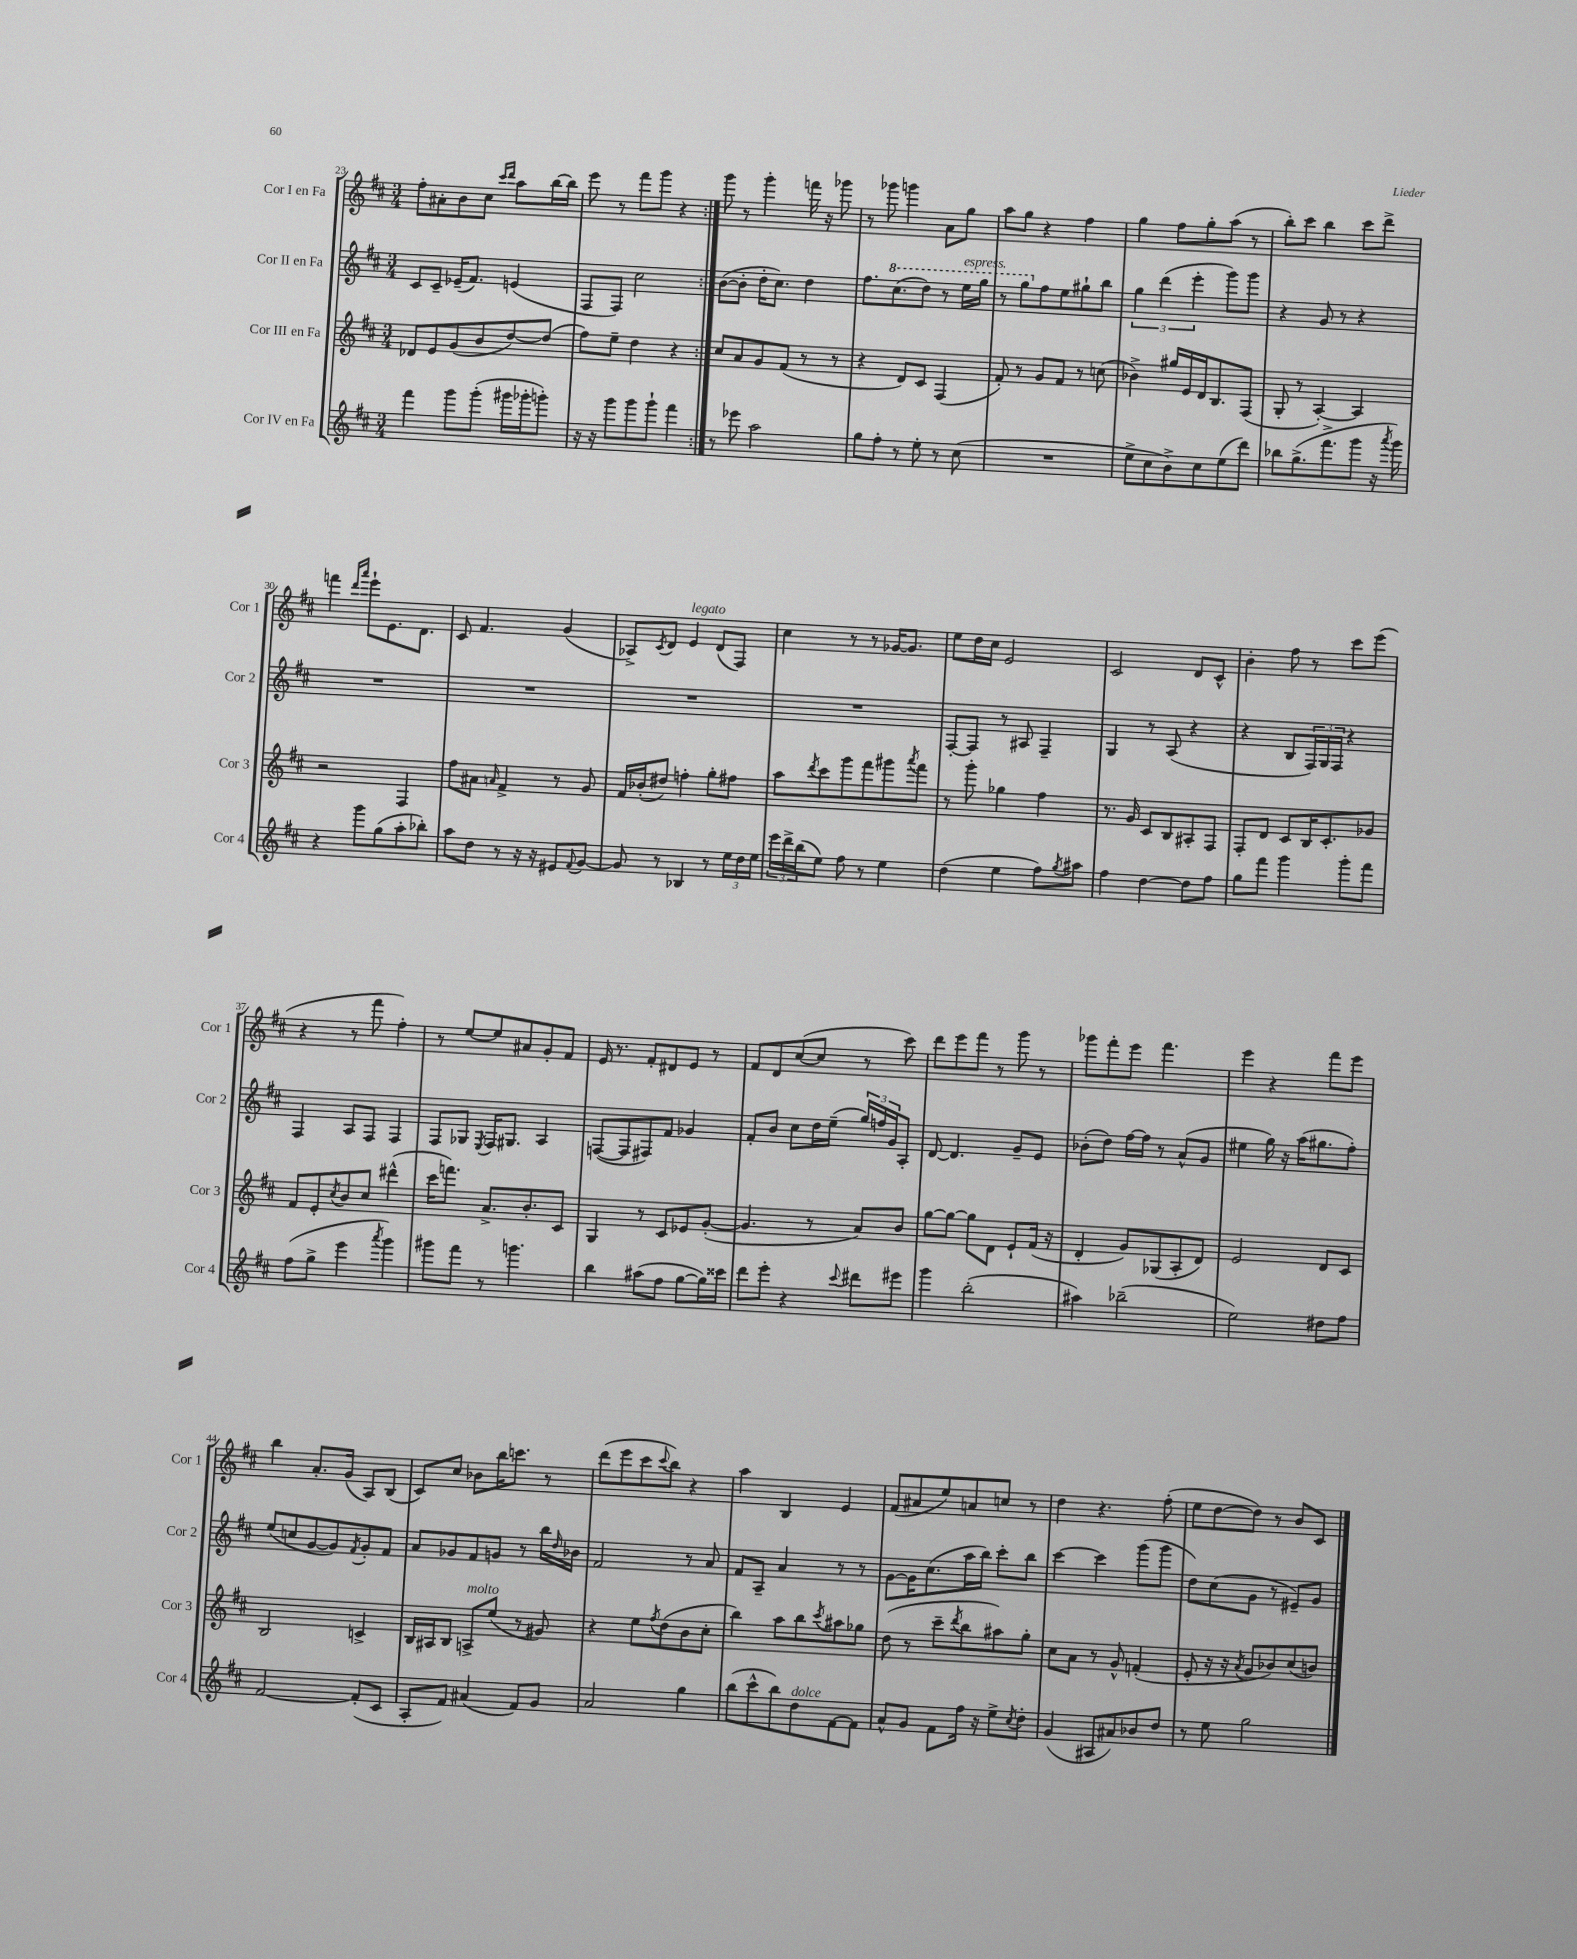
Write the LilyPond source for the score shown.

<<
\new StaffGroup <<
\new Staff = "s0" \with { instrumentName = "Cor I en Fa" shortInstrumentName = "Cor 1" } {
    \clef treble \key d \major \numericTimeSignature \time 3/4
    \repeat volta 2 { fis''8-. ais'8-. b'8 cis''8 \grace { cis'''16 d'''16 } a''8 b''16~ b''16 |
    e'''8 r8 fis'''8 g'''8 r4 | }
    g'''8 r8 g'''4-. f'''16 r16 ges'''8 |
    r8 ges'''8 g'''4 a'8 g''8 |
    a''8 g''8 r4 fis''4 |
    g''4 fis''8 g''8-. a''8( r8 |
    b''8-.) cis'''8 b''4 cis'''8 d'''8-> |
    f'''4 \grace { d'''16 a'''16 } e'''8-! e'8. d'8. |
    cis'8 fis'4. g'4( |
    aes8->) \acciaccatura { cis'8 } d'8 e'4^\markup { \italic "legato" } d'8( fis8) |
    cis''4 r8 r8 ges'16~ ges'8. |
    e''8 d''16 cis''16 e'2 |
    cis'2 d'8 cis'8-^ |
    b'4-. fis''8 r8 cis'''8 e'''8( |
    r4 r8 fis'''8 fis''4-.) |
    r8 e''8~ e''8 ais'8 g'8-. fis'8 |
    e'16 r8. fis'8-. dis'8 e'8 r8 |
    fis'8 d'8 cis''8~( cis''8 r8 cis'''8) |
    d'''8 e'''8 fis'''8 r8 g'''8 r8 |
    ges'''8 fis'''8-. e'''8 fis'''4. |
    e'''4 r4 fis'''8 e'''8 |
    b''4 a'8.-. g'16( a8) b8( |
    cis'8) cis''8 bes'8 b''16 c'''8. r8 |
    d'''8( e'''8 cis'''8 \appoggiatura { cis'''8 } b''8) r4 |
    a''4 b4 e'4 |
    fis'8( ais'8 e''8) a'8 c''8 r8 |
    d''4 r4. fis''8-.( |
    e''8 d''8~ d''8) r8 b'8 cis'8 \bar "|." |
}
\new Staff = "s1" \with { instrumentName = "Cor II en Fa" shortInstrumentName = "Cor 2" } {
    \clef treble \key d \major \numericTimeSignature \time 3/4
    \repeat volta 2 { cis'8 cis'8-- ees'16--( fis'8.) e'4( |
    fis8 fis8) cis''2 | }
    b'8~( b'8-. d''16-. cis''8.) d''4 |
    fis''8. \ottava #1 cis'''8.( d'''8) r8 e'''16^\markup { \italic "espress." } g'''16 |
    r8 g'''8 \ottava #0 fis''8 e''8 gis''8-! b''8 |
    \tuplet 3/2 { g''4 d'''4( e'''4-. } g'''8) g'''8 |
    r4 g'8 r8 r4 |
    R2. |
    R2. |
    R2. |
    R2. |
    fis8~-. fis8 r8 ais8 fis4-- |
    g4 r8 a8( r4 |
    r4 b8 \tuplet 3/2 { fis16) g16 fis16 } r4 |
    fis4 a8 fis8 fis4 |
    fis8 ges8 \acciaccatura { e8 } fis16 gis8. a4 |
    f8~( f8 fis8) fis'8 ges'4 |
    fis'8-. b'8 cis''8 d''16 e''16--( \tuplet 3/2 { g''16) f''16 g'16 } a8-. |
    d'8~ d'4. g'8-- e'8 |
    bes'8-.( d''8) fis''16~ fis''16 r8 a'8-^( g'8 |
    eis''4 g''16) r16 a''16( gis''8. fis''8-.) |
    e''8( c''8 g'8~ g'8) \acciaccatura { fis'8 } g'8-. fis'8 |
    a'8 ges'8 fis'8 g'8 r8 b''16 \grace { d''16 } bes'16 |
    fis'2 r8 a'8 |
    fis'8 a8-- a'4 r8 r8 |
    g'8~ g'16 cis''8.( a''16 b''16) cis'''8-. b''8 |
    cis'''4~ cis'''4 g'''8( g'''8 |
    d''8) cis''8( g'8 r8 eis'8--) g'8 \bar "|." |
}
\new Staff = "s2" \with { instrumentName = "Cor III en Fa" shortInstrumentName = "Cor 3" } {
    \clef treble \key d \major \numericTimeSignature \time 3/4
    \repeat volta 2 { des'8 e'8 g'8( b'8 d''8~) d''8( |
    fis''8) e''8-- d''4 r4 | }
    cis''8 a'8 g'8 fis'8( r8 r8 |
    r4 d'8) cis'8 fis4( |
    fis'8-.) r8 g'8 fis'8 r8 c''8( |
    bes'4->) gis''16 e'16 d'16 b8. fis8( |
    g8-. r8 a4~-.) a4 |
    r2 fis4 |
    fis''8 ais'8 \grace { a'16 } fis'4-> r8 g'8 |
    fis'16 bes'16-.( dis''8) f''4-. g''8-. fis''8 |
    a''8 \acciaccatura { d'''8 } cis'''8 g'''8 fis'''8 gis'''8 \acciaccatura { a'''8 } fis'''8 |
    r8 g'''8-. ges''4 fis''4 |
    r8. g'16 cis'8 b8 ais8-. fis8 |
    fis8-. d'8 cis'8 b16 cis'8.-. ges'8 |
    fis'8 e'8-. \acciaccatura { cis''8 } b'8 cis''8 dis'''4-^( |
    cis'''16 f'''8.) a'8.-> b'8.-. cis'8 |
    g4 r8 cis'8 ees'8 g'8~-.( |
    g'4. r8 a'8) b'8 |
    g''8~ g''8~ g''8 d'8 e'8-! fis'16( r16 |
    d'4-. g'8) ges8( a8-. d'8) |
    e'2 d'8 cis'8 |
    b2 c'4-> |
    b16 ais16 b8 a8->^\markup { \italic "molto" } e''8( r8 gis'8) |
    r4 e''8 \acciaccatura { fis''8 } d''8( b'8 cis''8-. |
    b''4) a''8 b''8 \acciaccatura { cis'''8 } ais''8 ges''8 |
    d''8( r8 cis'''8-- \acciaccatura { d'''8 } b''8 ais''8) g''8-. |
    cis''8 a'8 r8 g'8-^ f'4-.( |
    e'8-. r16 r16 \acciaccatura { a'8 } g'8 bes'8) cis''8( b'8) \bar "|." |
}
\new Staff = "s3" \with { instrumentName = "Cor IV en Fa" shortInstrumentName = "Cor 4" } {
    \clef treble \key d \major \numericTimeSignature \time 3/4
    \repeat volta 2 { fis'''4 g'''8 g'''8-.( gis'''16 ges'''16-. g'''8-.) |
    r16 r16 g'''8 g'''8 g'''8-! fis'''4 | }
    r8 ees'''8 a''2 |
    g''8 fis''8-. r8 e''8-. r8 cis''8( |
    R2. |
    e''8-> cis''8 b'8->) cis''8 e''8( d'''8) |
    bes''8 g''8.->( fis'''8.-> g'''8 r16 \acciaccatura { a'''8 } g'''16) |
    r4 g'''8 g''8( a''8-. bes''8-.) |
    a''8 d''8 r8 r16 r16 eis'8 \appoggiatura { fis'8 } g'8~ |
    g'8 r8 bes4 r8 \tuplet 3/2 { e''16 d''16 e''16 } |
    \tuplet 3/2 { e'''16 d'''16-> b''16( } e''8) fis''8 r8 e''4 |
    d''4( e''4 fis''8) \acciaccatura { g''8 } ais''8 |
    fis''4 d''4~ d''8 fis''8 |
    g''8 fis'''8 g'''4 g'''8-. fis'''8 |
    fis''8( g''8-> e'''4 \acciaccatura { a'''8 } g'''4) |
    gis'''8 fis'''8 r8 g'''4. |
    b''4 ais''8( fis''8 g''8~ g''16) cisis'''16 |
    d'''8 e'''8-. r4 \appoggiatura { cis'''8 } dis'''8 eis'''8 |
    g'''4 b''2-.( |
    ais''4) bes''2--( |
    e''2) dis''8 fis''8 |
    fis'2~ fis'8-.( cis'8 |
    a8-. fis'8) ais'4( fis'8) g'8 |
    a'2 g''4 |
    b''8( cis'''8-^ b''8) d''8^\markup { \italic "dolce" } fis'8~ fis'8 |
    a'8-^ g'8 fis'8 fis''16 r16 e''8-> \acciaccatura { cis''8 } d''8-. |
    g'4( ais8 ais'8) bes'8 d''8 |
    r8 e''8 g''2 \bar "|." |
}
>>
>>
\layout { \context { \Score currentBarNumber = #23 } }
